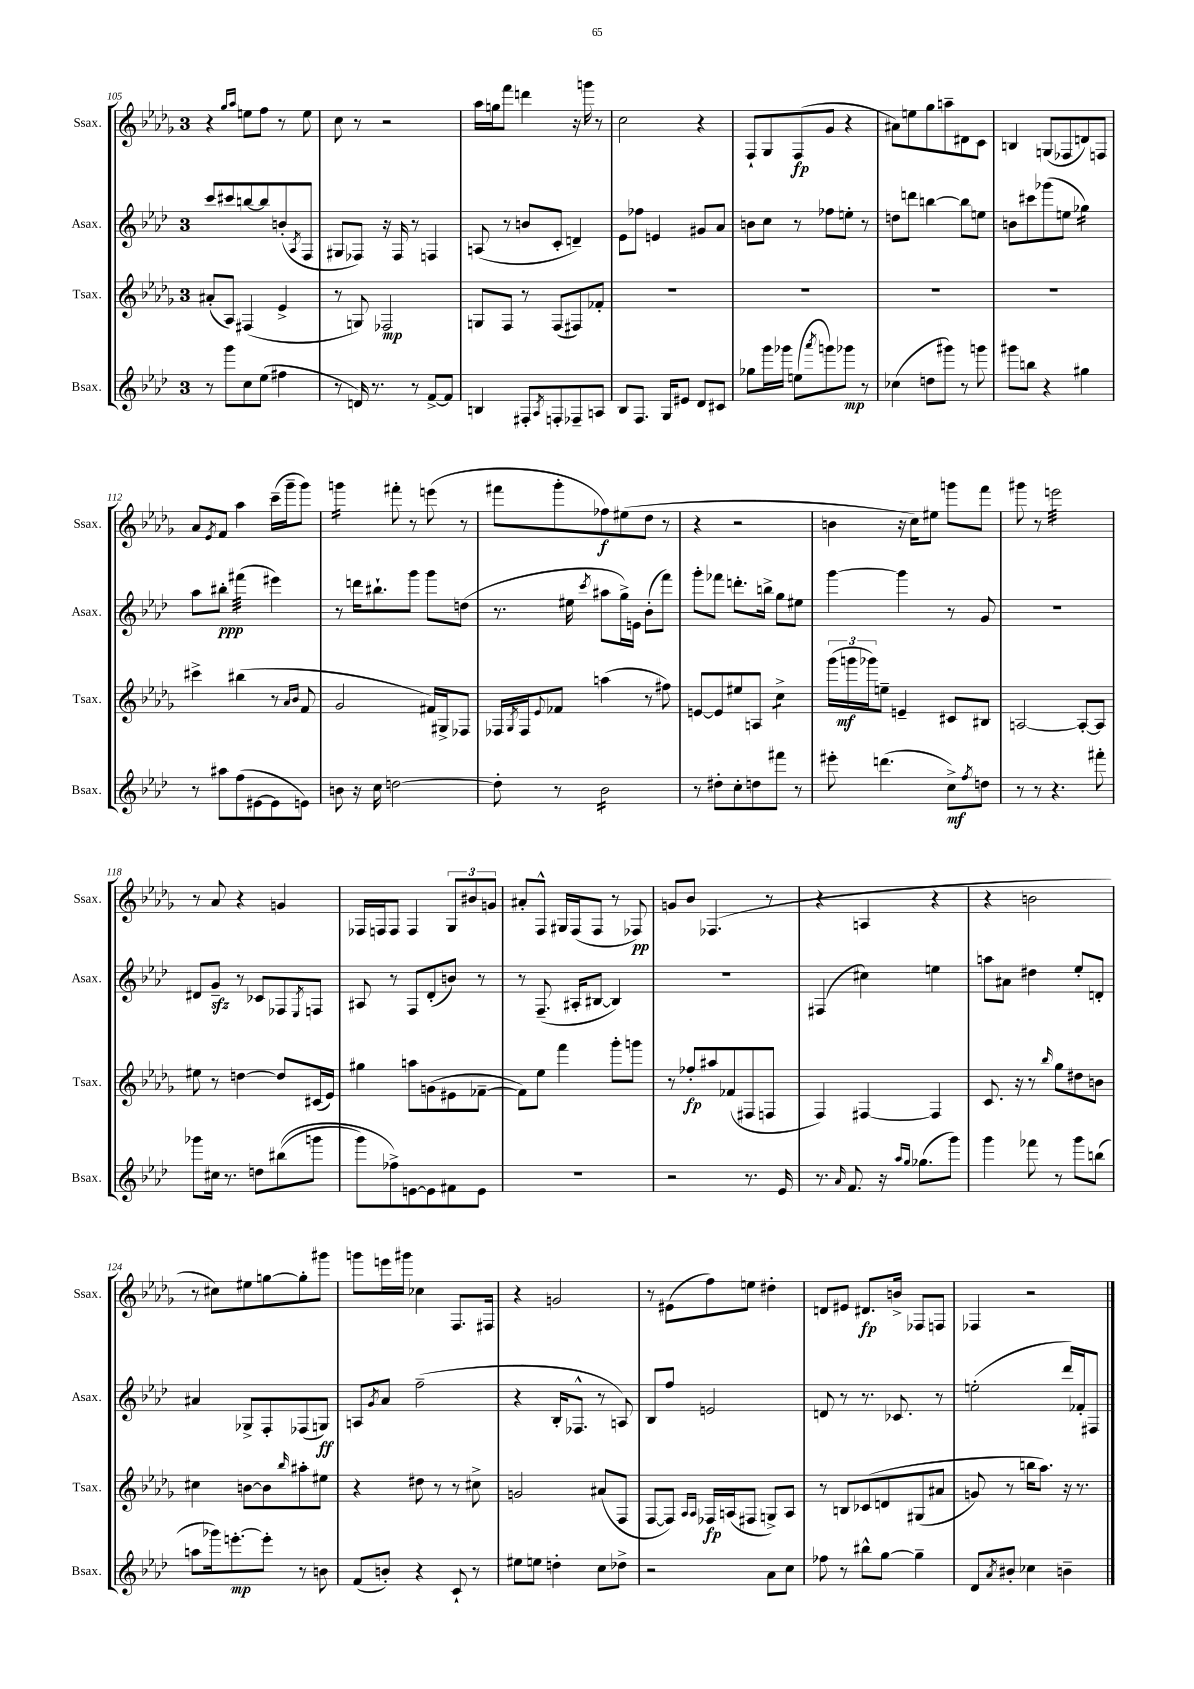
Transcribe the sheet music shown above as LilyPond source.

<<
\new StaffGroup <<
\new Staff = "s0" \with { instrumentName = "Ssax." shortInstrumentName = "Ssax." } {
    \clef treble \key des \major \once \override Staff.TimeSignature.style = #'single-digit \time 3/4
    r4 \grace { ges''16 aes''16 } e''8 f''8 r8 e''8 |
    c''8 r8 r2 |
    aes''16 g''16 f'''8 d'''4 r16 g'''16 r8 |
    c''2 r4 |
    f8-! ges8 f8\fp( ges'8 r4 |
    ais'8) e''8 ges''8 a''8-- dis'8 c'8 |
    b4 g8( fes8 d'8) f8 |
    aes'8 \acciaccatura { ees'8 } f'8 aes''4 c'''16--( ges'''16-- ges'''8) |
    g'''4:16 fis'''8-. r8 e'''8( r8 |
    fis'''8 ges'''8-. fes''8\f) eis''8( des''8 r8 |
    r4 r2 |
    b'4 r16 c''16) eis''8 g'''8 f'''8 |
    gis'''8 r8 e'''2:32 |
    r8 aes'8 r4 g'4 |
    fes16 f16 f8 f4 \tuplet 3/2 { ges8 bis'8 g'8 } |
    ais'8-. f8-^ gis16 f16( f8 r8 fes8\pp) |
    g'8 bes'8 fes4.( r8 |
    r4 a4 r4 |
    r4 b'2 |
    r8 cis''8) eis''8 g''8~ g''8-. gis'''8 |
    g'''8 e'''16 gis'''16 ces''4 f8. fis16 |
    r4 g'2 |
    r8 eis'8( f''8) e''8 dis''4-. |
    d'8 eis'8 dis'8.\fp b'16-> fes8 f8 |
    fes4 r2 \bar "|." |
}
\new Staff = "s1" \with { instrumentName = "Asax." shortInstrumentName = "Asax." } {
    \clef treble \key aes \major \once \override Staff.TimeSignature.style = #'single-digit \time 3/4
    c'''8 cis'''8 b''8~ b''8 b'8-.( \acciaccatura { aes8 } f8 |
    gis8 fes8) r16 fes16 r8 f4 |
    a8( r8 b'8 c'8-. d'4--) |
    ees'8 fes''8 e'4 gis'8 aes'8 |
    b'8 c''8 r8 fes''8 e''8-. r8 |
    d''8 d'''8 b''4~ b''8 e''8 |
    b'8 cis'''8 ges'''8( e''8 ges''4:16) |
    aes''8 bis''8-.\ppp fis'''4:32( eis'''4) |
    r8 d'''16 bis''8.-! g'''8 g'''8 d''8( |
    r8. eis''16 \acciaccatura { c'''8 } ais''8 g''16->) e'16 bes'8-.( f'''8) |
    g'''8-. fes'''8 d'''8.-. b''16-> g''8 eis''8 |
    g'''4~ g'''4 r8 g'8 |
    R2. |
    dis'8 g'8--\sfz r8 ces'8 fes8 \acciaccatura { ees8 } f8 |
    ais8 r8 f8 des'8-.( b'8) r8 |
    r8 f8.--( ais16-. bis8~ bis4) |
    R2. |
    fis4( cis''4) e''4 |
    a''8 ais'8 dis''4 ees''8-. d'8-. |
    ais'4 ges8-> f8-. fes8( g8\ff) |
    a8 \acciaccatura { g'8 } aes'8 f''2--( |
    r4 bes16-. fes8.-^ r8 a8) |
    bes8 f''8 e'2 |
    d'8 r8 r8. ces'8. r8 |
    e''2-.( des'''16) fes'16-. fis8 \bar "|." |
}
\new Staff = "s2" \with { instrumentName = "Tsax." shortInstrumentName = "Tsax." } {
    \clef treble \key des \major \once \override Staff.TimeSignature.style = #'single-digit \time 3/4
    ais'8-.( aes8) fis4( ees'4-> |
    r8 g8) fes2\mp |
    g8 f8 r8 f8( fis8) fes'8-. |
    R2. |
    R2. |
    R2. |
    R2. |
    cis'''4-> bis''4( r8 \grace { aes'16 bes'16 } f'8 |
    ges'2 fis'16) gis16-> fes8 |
    fes16 \acciaccatura { ges8 } fes16 \appoggiatura { ees'8 } fes'8 a''4( r8 fis''8) |
    e'8~ e'8 eis''8 a8 c''4:8-> |
    \tuplet 3/2 { ges'''16( g'''16\mf ges'''16) } e''8-- e'4-- cis'8 bis8 |
    a2~ a8~-. a8 |
    eis''8 r8 d''4~ d''8 cis'16( ees'16) |
    gis''4 a''8 g'8( eis'8 fes'8~-- |
    fes'8) ees''8 f'''4 ges'''8-. g'''8 |
    r8 fes''8-.\fp ais''8 fes'8( fis8 f8 |
    f4) fis4~ fis4 |
    c'8. r16 r8 \grace { bes''16 } ges''8 dis''8 b'8 |
    cis''4 b'8~ b'8 \grace { bes''16 } ais''8-. eis''8 |
    r4 dis''8 r8 r8 cis''8-> |
    g'2 ais'8( f8 |
    f8~ f8) \grace { aes16 aes16 } fes16\fp a16( fis8 g8->) a8 |
    r8 b8 ces'8\( d'8 gis8( ais'8 |
    g'8) r8 b''16 aes''8.\) r16 r8. \bar "|." |
}
\new Staff = "s3" \with { instrumentName = "Bsax." shortInstrumentName = "Bsax." } {
    \clef treble \key aes \major \once \override Staff.TimeSignature.style = #'single-digit \time 3/4
    r8 g'''8 c''8 ees''8( fis''4 |
    r8 d'16) r8. r8 f'8~-> f'8 |
    b4 fis8-. \acciaccatura { aes8 } f8-. fes8-- a8 |
    bes8 f8. g16 eis'8 des'8 cis'8 |
    ges''8 g'''16 ges'''16 e''8( \acciaccatura { aes'''8 } g'''8) ges'''8\mp r8 |
    ces''4( d''8 gis'''8) r8 g'''8 |
    gis'''8 b''8 r4 gis''4 |
    r8 ais''8 f''8( eis'8~ eis'8 e'8) |
    b'8 r16 c''16 d''2~ |
    d''8-. r8 bes'2:16 |
    r8 dis''8-. c''8-. d''8 fis'''8 r8 |
    eis'''8-. d'''4.( c''8->\mf) \acciaccatura { f''8 } d''8 |
    r8 r8 r4. fis'''8-. |
    ges'''8 cis''16 r8. d''8 bis''8(\( g'''8 |
    g'''8) fes''8->\) e'8~ e'8 fis'8 e'8 |
    R2. |
    r2 r8. ees'16 |
    r8. \grace { aes'16 } f'8. r16 \grace { aes''16 g''16 } ges''8.( g'''8) |
    g'''4 fes'''8 r8 g'''8 b''8( |
    a''8 ges'''16) e'''8.~-.\mp e'''8-. r8 b'8 |
    f'8( b'8-.) r4 c'8-! r8 |
    eis''8 e''8 d''4-. c''8 des''8-> |
    r2 aes'8 c''8 |
    fes''8 r8 bis''8-^ g''8~ g''4-- |
    des'8 \acciaccatura { aes'8 } bis'8-. ces''4 b'4-- \bar "|." |
}
>>
>>
\layout { \context { \Score currentBarNumber = #105 } }
